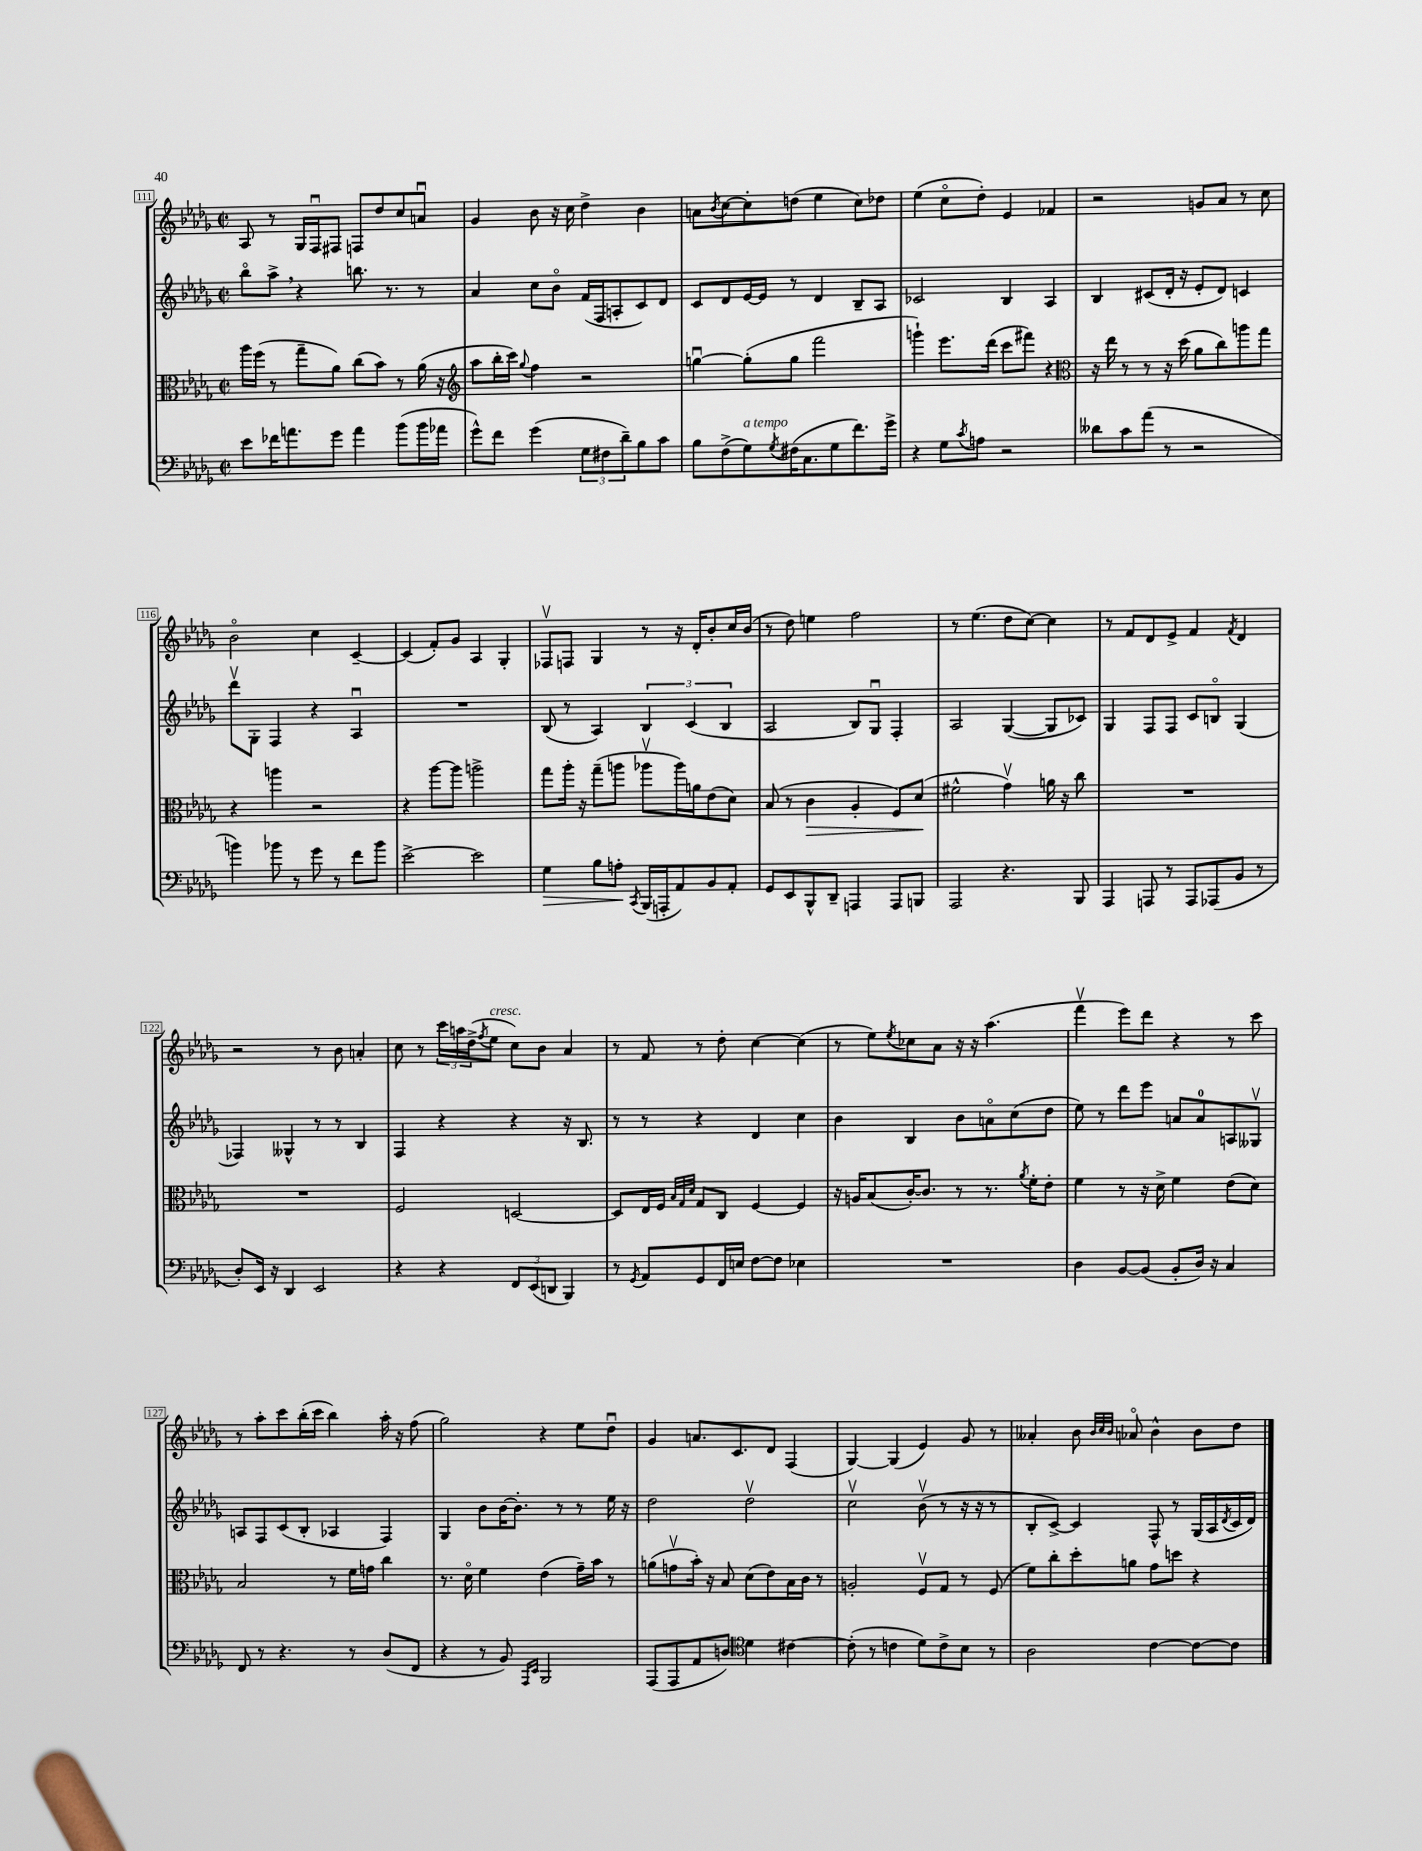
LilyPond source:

<<
\new StaffGroup <<
\new Staff = "s0" {
    \clef treble \key des \major \defaultTimeSignature \time 2/2
    aes8 r8 ges16 f16\downbow fis8 f8 des''8 c''8 a'8\downbow |
    ges'4 bes'8 r16 c''16 des''4-> bes'4 |
    a'8 \acciaccatura { bes'8 } c''8~ c''8-. d''8( ees''4 c''8) des''8 |
    ees''4( c''8\flageolet des''8-.) ees'4 fes'4 |
    r2 g'8 aes'8 r8 c''8 |
    bes'2\flageolet c''4 c'4~-- |
    c'4( f'8-.) ges'8 aes4 ges4-. |
    fes8\upbow f8 ges4 r8 r16 des'16-. bes'8-. c''16 bes'16( |
    r8 des''8) e''4 f''2 |
    r8 ees''4.( des''8 c''8~) c''4 |
    r8 f'8 des'8 ees'8-> f'4 \acciaccatura { f'8 } des'4 |
    r2 r8 bes'8 a'4-. |
    c''8 r8 \tuplet 3/2 { c'''16 a''16 des''16->( } \acciaccatura { f''8 } ees''8^\markup { \italic "cresc." } c''8) bes'8 aes'4 |
    r8 f'8 r8 des''8-. c''4~ c''4( |
    r8 ees''8) \acciaccatura { ees''8 } ces''8 aes'8 r16 r16 aes''4.( |
    f'''4\upbow ees'''8) des'''8 r4 r8 c'''8 |
    r8 aes''8-. c'''8 bes''16-.( c'''16 bes''4) aes''16-. r16 f''8( |
    ges''2) r4 ees''8 des''8\downbow |
    ges'4 a'8. c'8. des'8 f4( |
    ges4~) ges4( ees'4) ges'8 r8 |
    aeses'4-. bes'8 \grace { bes'32 c''32 bes'32 } aes'8\flageolet bes'4-^ bes'8 des''8 \bar "|." |
}
\new Staff = "s1" {
    \clef treble \key des \major \defaultTimeSignature \time 2/2
    bes''8\flageolet aes''8-> \breathe r4 b''8. r8. r8 |
    aes'4 c''8 bes'8\flageolet f'16( f16 a8-. c'8) des'8 |
    c'8 des'8 ees'16~ ees'16 r8 des'4 bes8-- aes8 |
    ces'2 bes4 aes4 |
    bes4 cis'8( des'16-. r16 ees'8-. des'8) c'4 |
    des'''8\upbow ges8-. f4 r4 aes4\downbow |
    R1 |
    bes8( r8 aes4) \tuplet 3/2 { bes4 c'4( bes4 } |
    aes2 bes8) ges8\downbow f4-. |
    aes2 ges4~( ges8 ces'8) |
    ges4 f8 f8 c'8 b8\flageolet ges4( |
    fes4) geses4-^ r8 r8 bes4 |
    f4 r4 r4 r16 bes8. |
    r8 r8 r4 des'4 c''4 |
    bes'4 bes4 bes'8 a'8\flageolet c''8( des''8 |
    ees''8) r8 des'''8 ees'''8 a'8 a'8-0 a8 geses8\upbow |
    a8 f8 c'8( bes8-. aes4 f4) |
    ges4 bes'8 bes'16~ bes'8.-. r8 r8 ees''16 r16 |
    des''2 des''2\upbow |
    c''2\upbow bes'8\upbow( r8 r16 r16 r8 |
    bes8-. c'8~->) c'4 f8-^ r8 ges16( aes16 \acciaccatura { des'8 } c'16 des'16) \bar "|." |
}
\new Staff = "s2" {
    \clef alto \key des \major \defaultTimeSignature \time 2/2
    aes''16 f''16( r8 ges''8-- aes'8) c''8( bes'8) r8 aes'16( r16 |
    \clef treble aes''8 bes''16-. c'''16) \appoggiatura { ges''8 } f''4 r2 |
    g''4~\downbow g''8-.( g''8 f'''2 |
    g'''4-!) ees'''8. des'''16( c'''8 fis'''8) r4 |
    \clef alto r16 ees''16 r8 r8 r16 des''16( aes'8 c''8) a''8 ges''8 |
    r4 a''4 r2 |
    r4 aes''8~ aes''8 a''2-> |
    ges''8 aes''16-. r16 ges''8--( a''8 aes''8\upbow aes''16) a'16 ees'8( des'8) |
    bes8( r8 c'4\> aes4-. f8) des'8\!( |
    fis'2-^ ges'4\upbow) a'16 r16 c''8 |
    R1 |
    R1 |
    f2 d2~ |
    d8 ees16 f16 \grace { bes32 ges32 des'32 } ges8 c8 f4~ f4 |
    r16 a16 bes8( c'16~-.) c'8. r8 r8. \acciaccatura { aes'8 } f'16-. ees'8-. |
    f'4 r8 r16 des'16-> f'4 ees'8( des'8) |
    bes2 r8 f'16 g'16 c''4 |
    r8. des'16\flageolet f'4 ees'4( ges'16--) bes'16 r8 |
    a'8( g'8\upbow bes'16-.) r16 bes8 des'8( ees'8) bes16 c'16 r8 |
    a2-. f8\upbow ges8 r8 f8( |
    f'8) c''8-. des''8-. a'8 ges'8 d''8 r4 \bar "|." |
}
\new Staff = "s3" {
    \clef bass \key des \major \defaultTimeSignature \time 2/2
    ees'8 fes'16 a'8. ges'8 a'4 bes'8( bes'16 aes'16 |
    ges'8-^) f'8 ges'4( \tuplet 3/2 { ges8 fis8 des'8--) } bes8 c'8 |
    bes8 f8->( ges8^\markup { \italic "a tempo" }) \acciaccatura { ges8 } fis16( c8. ges8 f'8.) ges'16-> |
    r4 ges8 \acciaccatura { c'8 } a8 r2 |
    deses'8 c'8 aes'8( r8 r2 |
    b'4) bes'8 r8 ges'8 r8 f'8 bes'8 |
    ees'2~-> ees'2 |
    ges4\> bes8 a8-.\! \acciaccatura { c,8 } bes,,16( a,,16-. aes,8) bes,8 aes,8-. |
    ges,8 ees,8 bes,,8-^ des,8-- a,,4 a,,8 b,,8 |
    aes,,2 r4. bes,,8 |
    aes,,4 a,,8 r8 a,,8 aes,,8( bes,8 r8 |
    des8-.) ees,16 r16 des,4 ees,2 |
    r4 r4 \tuplet 3/2 { f,8 ees,8( d,8 } bes,,4) |
    r8 \acciaccatura { ges,8 } aes,8 ges,8 f,16 e16 f8~ f8 ees4 |
    R1 |
    des4 bes,8~ bes,8( bes,8-. des16) r16 c4 |
    f,8 r8 r4. r8 des8( f,8 |
    r4 r8 bes,8) \grace { aes,,16 ees,16 } bes,,2 |
    aes,,8( aes,,8 aes,8 d8) \clef tenor des'4 cis'4~ |
    cis'8-.( r8 c'4 des'8) c'8-> bes8 r8 |
    aes2 c'4~ c'8~ c'8 \bar "|." |
}
>>
>>
\layout { \context { \Score currentBarNumber = #111 \override BarNumber.stencil = #(make-stencil-boxer 0.1 0.3 ly:text-interface::print) } }
